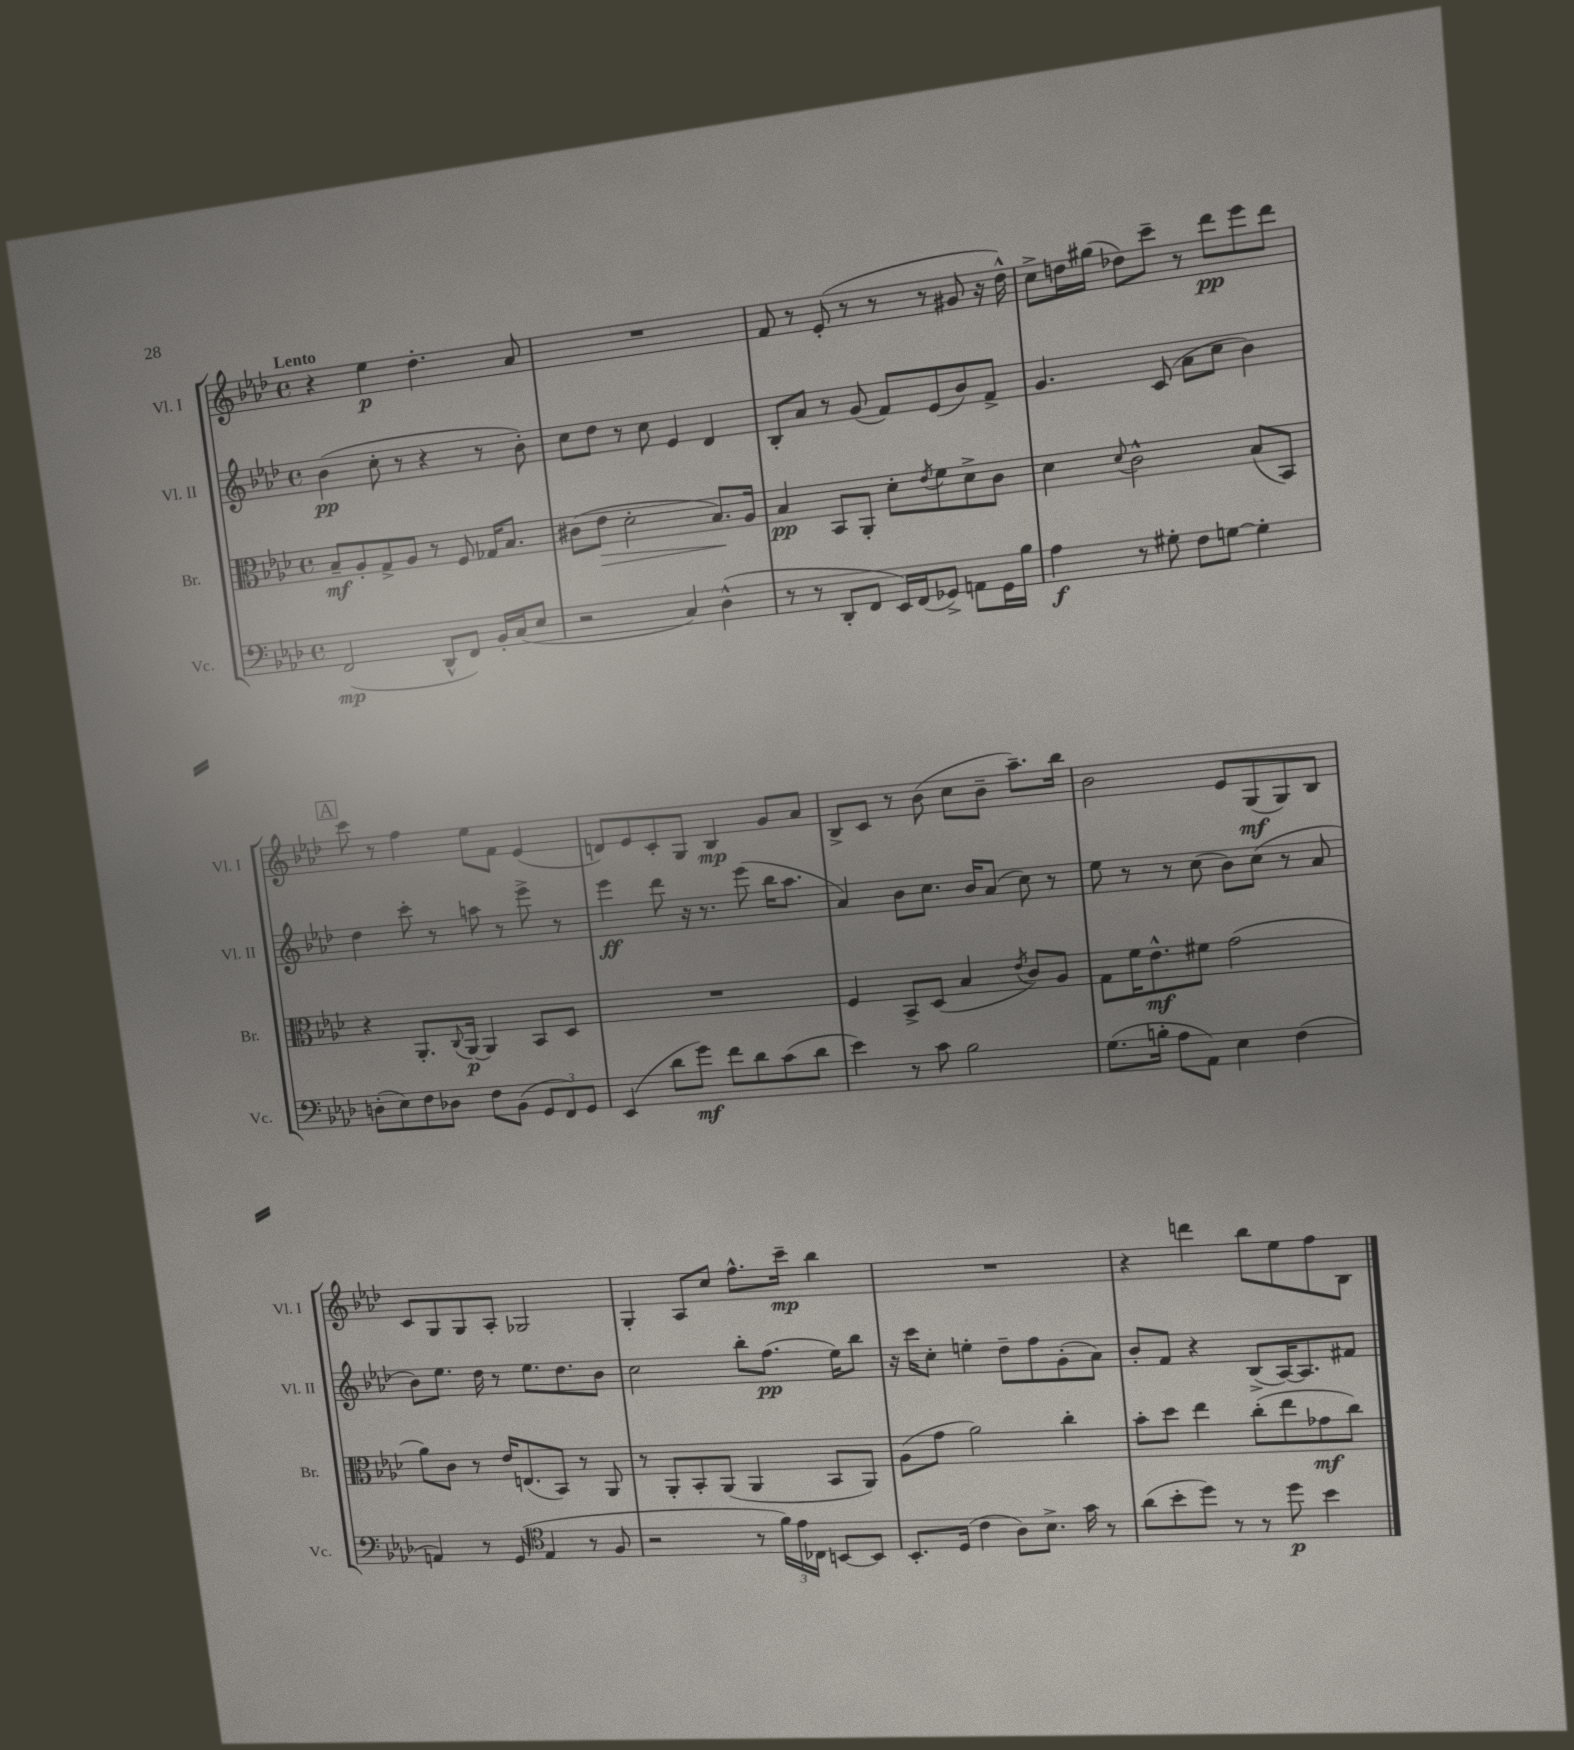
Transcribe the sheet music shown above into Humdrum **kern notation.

**kern	**dynam	**kern	**dynam	**kern	**dynam	**kern	**dynam
*part4	*part4	*part3	*part3	*part2	*part2	*part1	*part1
*staff4	*staff4	*staff3	*staff3	*staff2	*staff2	*staff1	*staff1
*I"Vc.	*	*I"Br.	*	*I"Vl. II	*	*I"Vl. I	*
*I'Vc.	*	*I'Br.	*	*I'Vl. II	*	*I'Vl. I	*
*clefF4	*	*clefC3	*	*clefG2	*	*clefG2	*
*k[b-e-a-d-]	*	*k[b-e-a-d-]	*	*k[b-e-a-d-]	*	*k[b-e-a-d-]	*
*M4/4	*	*M4/4	*	*M4/4	*	*M4/4	*
*met(c)	*	*met(c)	*	*met(c)	*	*met(c)	*
=1	=1	=1	=1	=1	=1	=1	=1
!	!	!	!	!	!	!LO:TX:a:B:t=Lento	!
(2FF/	mp	8B-~/L	mf	(4b-\	pp	4r	.
.	.	8A-'/	.	.	.	.	.
.	.	8G^/	.	8cc'\	.	4ee-\	p
.	.	8A-/J	.	8r	.	.	.
8DD-^^/L	.	8r	.	4r	.	4.dd-'\	.
8FF/J)	.	8F/	.	.	.	.	.
16BB-'/LL	.	16G-X/KL	.	8r	.	.	.
(16C/J	.	8.B-/J	.	.	.	.	.
8E-/J	.	.	.	8b-'\)	.	8a-/	.
=2	=2	=2	=2	=2	=2	=2	=2
2r	.	(8c#X\L	.	8cc\L	.	1r	.
!	!	!	!LO:HP:b	!	!	!	!
.	.	8e-\J	>	8dd-\J	.	.	.
.	.	2d-'\	.	8r	.	.	.
.	.	.	.	8cc\	.	.	.
4C/)	.	.	.	4e-/	.	.	.
(4D-^^\	.	8.B-/L)	.	4d-/	.	.	.
.	.	16A-/Jk	]	.	.	.	.
=3	=3	=3	=3	=3	=3	=3	=3
8r	.	4B-/	pp	8B-'/L	.	8f/	.
8r	.	.	.	8a-/J	.	8r	.
8DD-'/L	.	8BB-/L	.	8r	.	(8e-'/	.
8FF/J	.	8AA-'/J	.	(8g/	.	8r	.
16EE-/LL)	.	8d-'\L	.	8f/L)	.	8r	.
(16FF/J	.	.	.	.	.	.	.
.	.	8qe-/	.	.	.	.	.
8GG-X^/J)	.	8f\	.	(8e-/	.	8r	.
8AAn\L	.	8d-^\	.	8b-/)	.	8g#X/	.
16GG-\L	.	8c\J	.	8f^/J	.	16r	.
16B-\JJ	.	.	.	.	.	16dd-^^\)	.
=4	=4	=4	=4	=4	=4	=4	=4
4A-\	f	4d-\	.	4.g/	.	8cc^\L	.
.	.	.	.	.	.	16ddn\L	.
.	.	.	.	.	.	(16gg#X\JJ	.
.	.	8qqd-/	.	.	.	.	.
8r	.	2c^^\	.	.	.	8dd-X\L)	.
8G#X'\	.	.	.	(8c/	.	8ccc~\J	.
8F\L	.	.	.	8a-\L	.	8r	.
[8Gn\J	.	.	.	8cc\J	.	8ddd-\L	pp
4G'\]	.	(8B-/L	.	4b-\)	.	8eee-\	.
.	.	8BB-/J)	.	.	.	8ddd-\J	.
!!LO:LB:g=z
!!LO:REH:place=s1:t=A
=5	=5	=5	=5	=5	=5	=5	=5
(8Dn'\L	.	4r	.	4dd-\	.	8ccc\	.
8E-\)	.	.	.	.	.	8r	.
8F\	.	8.AA-'/L	.	8ccc'\	.	4ff\	.
8D-X\J	.	.	.	8r	.	.	.
.	.	8qqC/	.	.	.	.	.
.	.	[16AA-/Jk	p	.	.	.	.
8F\L	.	4AA-/]	.	8aan\	.	8ee-\L	.
(8BB-\J	.	.	.	8r	.	8f\J	.
12GG/L	.	8BB-/L	.	8eee-^\	.	(4e-/	.
12FF/)	.	.	.	.	.	.	.
.	.	8D-/J	.	8r	.	.	.
12GG/J	.	.	.	.	.	.	.
=6	=6	=6	=6	=6	=6	=6	=6
(4EE-/	.	1r	.	4eee-\	ff	8dn/L)	.
.	.	.	.	.	.	8e-/	.
8d-\L	.	.	.	8ddd-\	.	8c'/	.
8g\J)	mf	.	.	16r	.	8G/J	.
.	.	.	.	8.r	.	.	.
8f\L	.	.	.	.	.	4B-/	mp
8d-\	.	.	.	(8eee-\	.	.	.
(8c\	.	.	.	16bb-\KL	.	8g/L	.
.	.	.	.	8.aa-\J	.	.	.
8d-\J	.	.	.	.	.	8a-/J	.
=7	=7	=7	=7	=7	=7	=7	=7
4e-\)	.	4F/	.	4a-/)	.	8B-^/L	.
.	.	.	.	.	.	8c/J	.
8r	.	8BB-^/L	.	8b-\L	.	8r	.
8c\	.	(8D-/J	.	8.cc\J	.	(8b-\	.
2B-\	.	4B-/	.	.	.	8cc\L	.
.	.	.	.	16b-/KL	.	.	.
.	.	.	.	(8a-/J	.	8b-~\J	.
.	.	8qe-/	.	.	.	.	.
.	.	8c/L)	.	8cc\)	.	8.aa-~\L)	.
.	.	8A-/J	.	8r	.	.	.
.	.	.	.	.	.	16bb-\Jk	.
=8	=8	=8	=8	=8	=8	=8	=8
(8.G\L	.	8G\L	.	8ee-\	.	2b-\	.
.	.	16f\K	.	8r	.	.	.
16Bn'\Jk	.	8.e-^^\	mf	.	.	.	.
8A-\L	.	.	.	8r	.	.	.
8AA-\J)	.	8f#X\J	.	(8cc\	.	.	.
4E-\	.	(2g\	.	8b-\L)	.	8e-/L	.
.	.	.	.	(8cc\J	.	(8G/	mf
(4F\	.	.	.	8r	.	8G/)	.
.	.	.	.	8a-/	.	8B-/J	.
!!LO:LB:g=z
=9	=9	=9	=9	=9	=9	=9	=9
4AAn/)	.	8a-\L)	.	8b-\L)	.	8c/L	.
.	.	8c\J	.	8.ee-\J	.	8G/	.
8r	.	8r	.	.	.	8G/	.
.	.	.	.	16dd-\	.	.	.
(8GG/	.	16e-/KL	.	8r	.	8A-'/J	.
.	.	(8.En/	.	.	.	.	.
*clefC4	*	*	*	*	*	*	*
4E-/	.	.	.	8.ee-\L	.	2G-X/	.
.	.	8BB-/J)	.	.	.	.	.
.	.	.	.	8.dd-\	.	.	.
8r	.	8r	.	.	.	.	.
8F/	.	8AA-/	.	8b-\J	.	.	.
=10	=10	=10	=10	=10	=10	=10	=10
2r	.	8r	.	2cc\	.	4G'/	.
.	.	8AA-'/L	.	.	.	.	.
.	.	8BB-'/	.	.	.	8A-/L	.
.	.	(8AA-/J	.	.	.	8cc/J	.
8r	.	4AA-/	.	8bb-'\L	.	8.ff^^\L	.
24f\LL)	.	.	.	(8.ff\J	pp	.	.
24e-\	.	.	.	.	.	.	.
.	.	.	.	.	.	16ccc~\Jk	mp
24C-X\JJ	.	.	.	.	.	.	.
[8BBn/L	.	8BB-/L	.	.	.	4bb-\	.
.	.	.	.	16ee-\KL)	.	.	.
8BB/J]	.	8AA-/J)	.	8bb-\J	.	.	.
=11	=11	=11	=11	=11	=11	=11	=11
8.BB-'/L	.	(8A-\L	.	16r	.	1r	.
.	.	.	.	16ccc\KL	.	.	.
.	.	8g\J	.	8cc'\J	.	.	.
(16D-/Jk	.	.	.	.	.	.	.
4c\	.	2a-\)	.	4een'\	.	.	.
8A-\L)	.	.	.	8dd-~\L	.	.	.
8.B-^\J	.	.	.	8ff\	.	.	.
.	.	4cc'\	.	(8g'\	.	.	.
16g\	.	.	.	.	.	.	.
8r	.	.	.	8a-\J)	.	.	.
=12	=12	=12	=12	=12	=12	=12	=12
(8a-\L	.	8b-'\L	.	8b-'/L	.	4r	.
8b-'\	.	8dd-\J	.	8f/J	.	.	.
8dd-\J)	.	4ee-\	.	4r	.	4dddn\	.
8r	.	.	.	.	.	.	.
8r	.	(8cc'\L	.	(8B-^/L	.	8bb-\L	.
8dd-\	p	8ee-\	.	[16A-/K)	.	8ee-\	.
.	.	.	.	8.A-/]	.	.	.
4b-\	.	8g-X\	mf	.	.	8ff\	.
.	.	8cc\J)	.	8f#X/J	.	8B-\J	.
==	==	==	==	==	==	==	==
*-	*-	*-	*-	*-	*-	*-	*-
